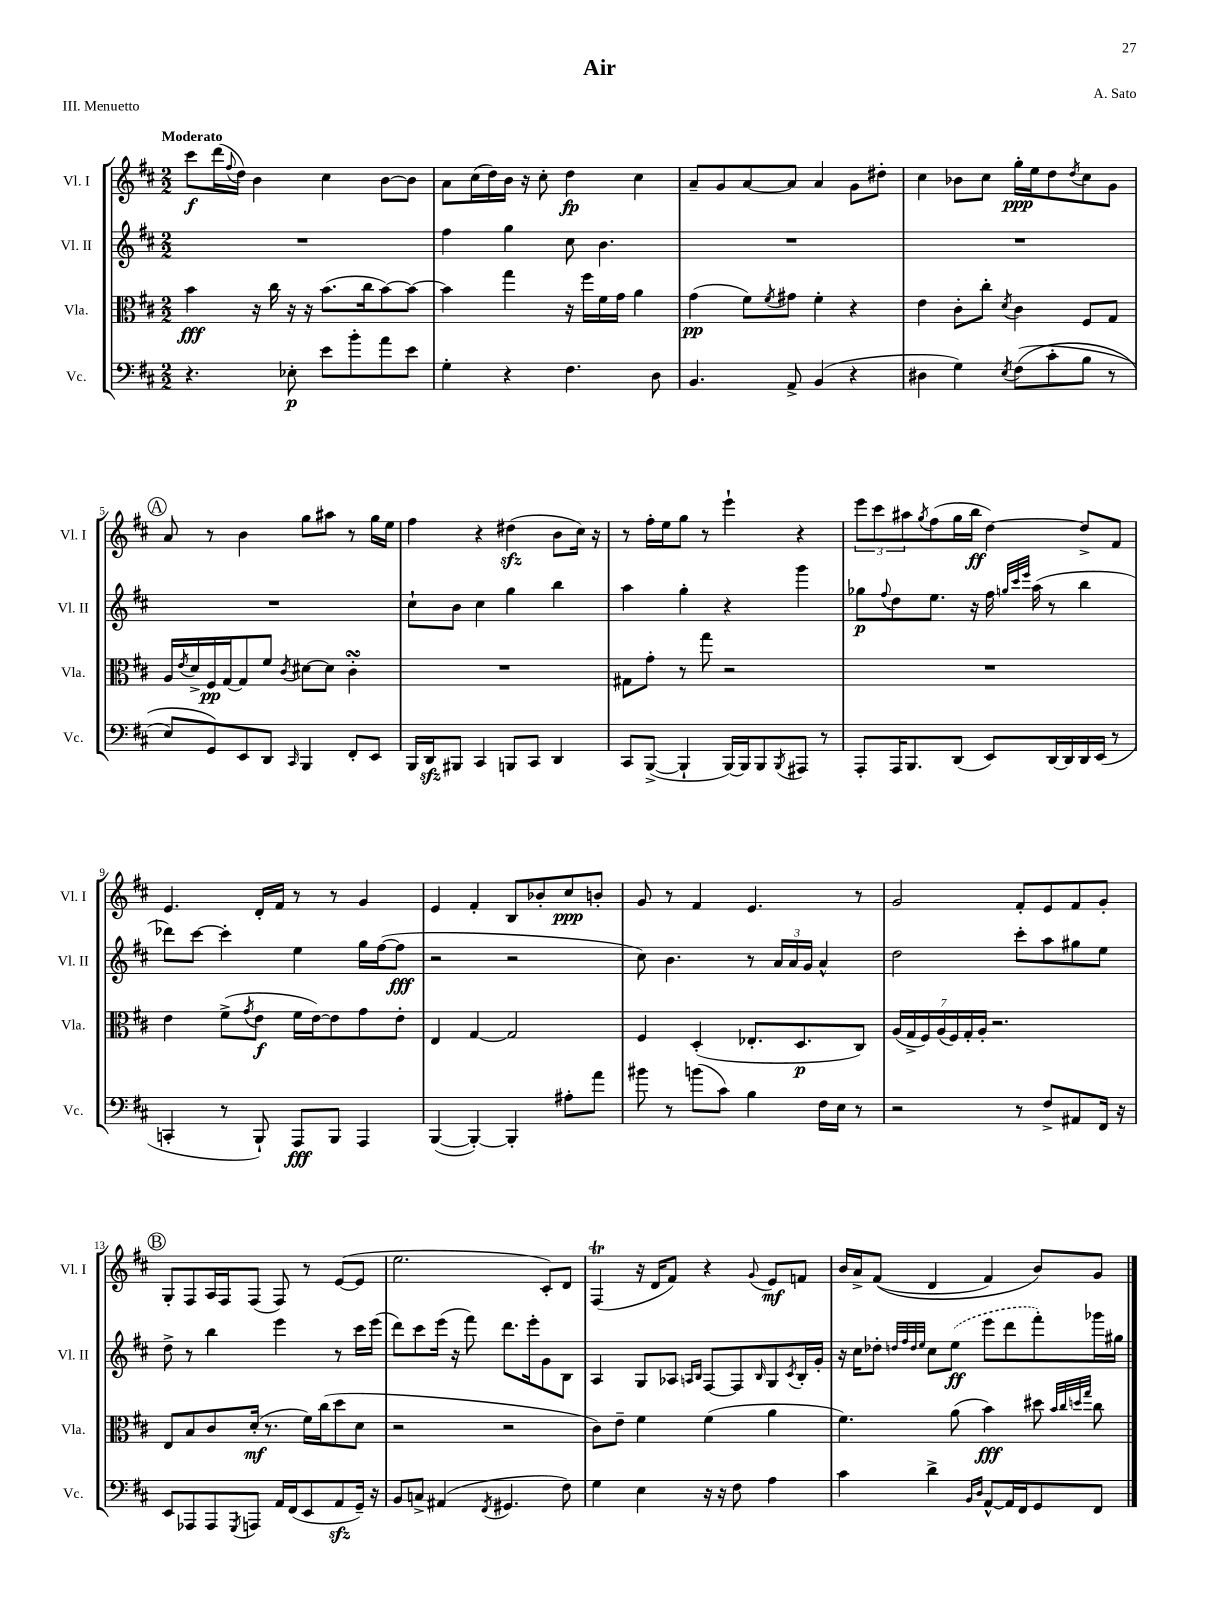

**kern	**kern	**kern	**kern
*staff4	*staff3	*staff2	*staff1
*clefF4	*clefC3	*clefG2	*clefG2
*k[f#c#]	*k[f#c#]	*k[f#c#]	*k[f#c#]
*M2/2	*M2/2	*M2/2	*M2/2
4.r	4b	1r	8ccc#
.	.	.	(16ddd
.	.	.	8qqff#
.	.	.	16dd)
.	16r	.	4b
.	16cc#	.	.
8E-'	16r	.	.
.	16r	.	.
8e	(8.b	.	4cc#
8b'	.	.	.
.	16cc#	.	.
8a	[8b)	.	[8b
8e	8b_	.	8b]
=	=	=	=
4G'	4b]	4ff#	8a
.	.	.	(16cc#
.	.	.	16dd)
4r	4gg	4gg	16b
.	.	.	16r
.	.	.	8cc#'
4.F#	16r	8cc#	4dd
.	16ff#	.	.
.	16f#	4.b	.
.	16g	.	.
.	4a	.	4cc#
8D	.	.	.
=	=	=	=
4.BB	(4g	1r	8a~
.	.	.	8g
.	8f#)	.	[8a
.	8qf#	.	.
8AA^	8g#	.	8a]
(4BB	4f#'	.	4a
4r	4r	.	8g
.	.	.	8dd#'
=	=	=	=
4D#	4e	1r	4cc#
4G)	8c#'	.	8b-
.	8cc#'	.	8cc#
8qE	8qd	.	.
&((8F#	4c#	.	16gg'
.	.	.	16ee
8c#'	.	.	8dd
.	.	.	8qdd
8B	8F#	.	8cc#
8r	8G	.	8g
=	=	=	=
8E)	16A	1r	8a
.	8qe	.	.
.	16d^	.	.
8GG&)	16F#	.	8r
.	[16G	.	.
8EE	8G]	.	4b
8DD	8f#	.	.
16qqCC#	8qc#	.	.
4BBB	[8d#	.	8gg
.	8d#]	.	8aa#
8FF#'	4c#'	.	8r
8EE	.	.	16gg
.	.	.	16ee
=	=	=	=
16BBB	1r	8cc#`	4ff#
16DD	.	.	.
8BBB#	.	8b	.
4CC#	.	4cc#	4r
8BBB	.	4gg	(4dd#
8CC#	.	.	.
4DD	.	4bb	8b
.	.	.	16cc#)
.	.	.	16r
=	=	=	=
8CC#	8G#	4aa	8r
([8BBB^	8g'	.	16ff#'
.	.	.	16ee
4BBB`]	8r	4gg'	8gg
.	8gg	.	8r
[16BBB)	2r	4r	4eee`
16BBB]	.	.	.
8BBB	.	.	.
8qBBB	.	.	.
8AAA#	.	4ggg	4r
8r	.	.	.
=	=	=	=
8AAA'	1r	8gg-	12eee
.	.	.	12ccc#
.	.	8qqff#	.
16AAA	.	8dd	.
.	.	.	12aa#
8.BBB	.	.	.
.	.	.	8qgg
.	.	8.ee	(8ff#
(8DD	.	.	16gg
.	.	16r	16bb
8EE)	.	16ff#	[4dd)
.	.	32qqgg	.
.	.	32qqccc#	.
.	.	32qqeee	.
.	.	(16aa	.
[16DD	.	8r	.
16DD]	.	.	.
16DD	.	4bb	8dd^]
(16EE	.	.	.
8r	.	.	8f#
=	=	=	=
4CC'	4e	8ddd-)	4.e
.	.	[8ccc#	.
8r	(8f#^	4ccc#']	.
.	8qg	.	.
8BBB`)	8e	.	16d'
.	.	.	16f#
8AAA	16f#	4ee	8r
.	[16e)	.	.
8BBB	8e]	.	8r
4AAA	8g	16gg	4g
.	.	([16ff#	.
.	8e'	8ff#]	.
=	=	=	=
([4BBB	4E	2r	4e
4BBB'_)	[4G	.	4f#'
4BBB']	2G]	2r	8B
.	.	.	8b-'
8A#'	.	.	8cc#
8a	.	.	8b'
=	=	=	=
8b#	4F#	8cc#)	8g
8r	.	4.b	8r
(8b	(4D'	.	4f#
8c#)	.	.	.
4B	8.E-'	8r	4.e
.	.	24a	.
.	.	24a	.
.	8.D	.	.
.	.	24g	.
16F#	.	4a^^	.
16E	.	.	.
8r	8C#)	.	8r
=	=	=	=
2r	(28A	2dd	2g
.	28G^	.	.
.	28F#)	.	.
.	(28A	.	.
.	28F#)	.	.
.	28G'	.	.
.	28A'	.	.
.	2.r	.	.
8r	.	8ccc#'	8f#'
8F#^	.	8aa	8e
8AA#	.	8gg#	8f#
16FF#	.	8ee	8g'
16r	.	.	.
=	=	=	=
8EE	8E	8dd^	8G'
8AAA-	8B	8r	8F#
8AAA-	8c#	4bb	16A
.	.	.	16F#
8qGGG	.	.	.
8AAA	(16d'	.	(8F#
.	8.r	.	.
16AA	.	4eee	8F#)
(16FF#	.	.	.
8EE	16f#)	.	8r
.	(16cc#	.	.
8AA	8dd	8r	([8e
16GG~)	8d	16ccc#	8e]
16r	.	(16eee	.
=	=	=	=
8BB	2r	8ddd)	2.ee
8C^	.	8ccc#	.
(4AA#	.	(16eee	.
.	.	16r	.
.	.	8fff#)	.
8qFF#	.	.	.
4.GG#	2r	8.ddd	.
.	.	16eee'	.
.	.	8g	8c#')
8F#)	.	8B	8d
=	=	=	=
4G	8c#)	4A	(4F#
.	8e~	.	.
4E	4f#	8G	16r
.	.	.	16d
.	.	8A-	8f#)
.	.	16qqA	.
.	.	16qqB	.
16r	(4f#	[8F#	4r
16r	.	.	.
8F#	.	8F#]	.
.	.	16qqB	8qqg
4A	4a	8G	8e
.	.	8qc#	.
.	.	16B'	8f
.	.	16g'	.
=	=	=	=
4c#	4.f#)	16r	16b
.	.	16cc#	16a^
.	.	8dd-'	&((8f#
.	.	32qqdd	.
.	.	32qqff#	.
.	.	32qqdd	.
.	.	32qqee	.
4d^	.	8cc#	4d
.	(8a	(8ee	.
16qqBB	.	.	.
16qqD	.	.	.
[8AA^^	4b)	8eee	4f#)
16AA]	.	8ddd	.
16FF#	.	.	.
8GG	8dd#	8fff#')	8b&)
.	32qqb	.	.
.	32qqcc#	.	.
.	32qqdd	.	.
.	32qqgg	.	.
8FF#	8cc#	16ggg-	8g
.	.	16gg#	.
==	==	==	==
*-	*-	*-	*-
